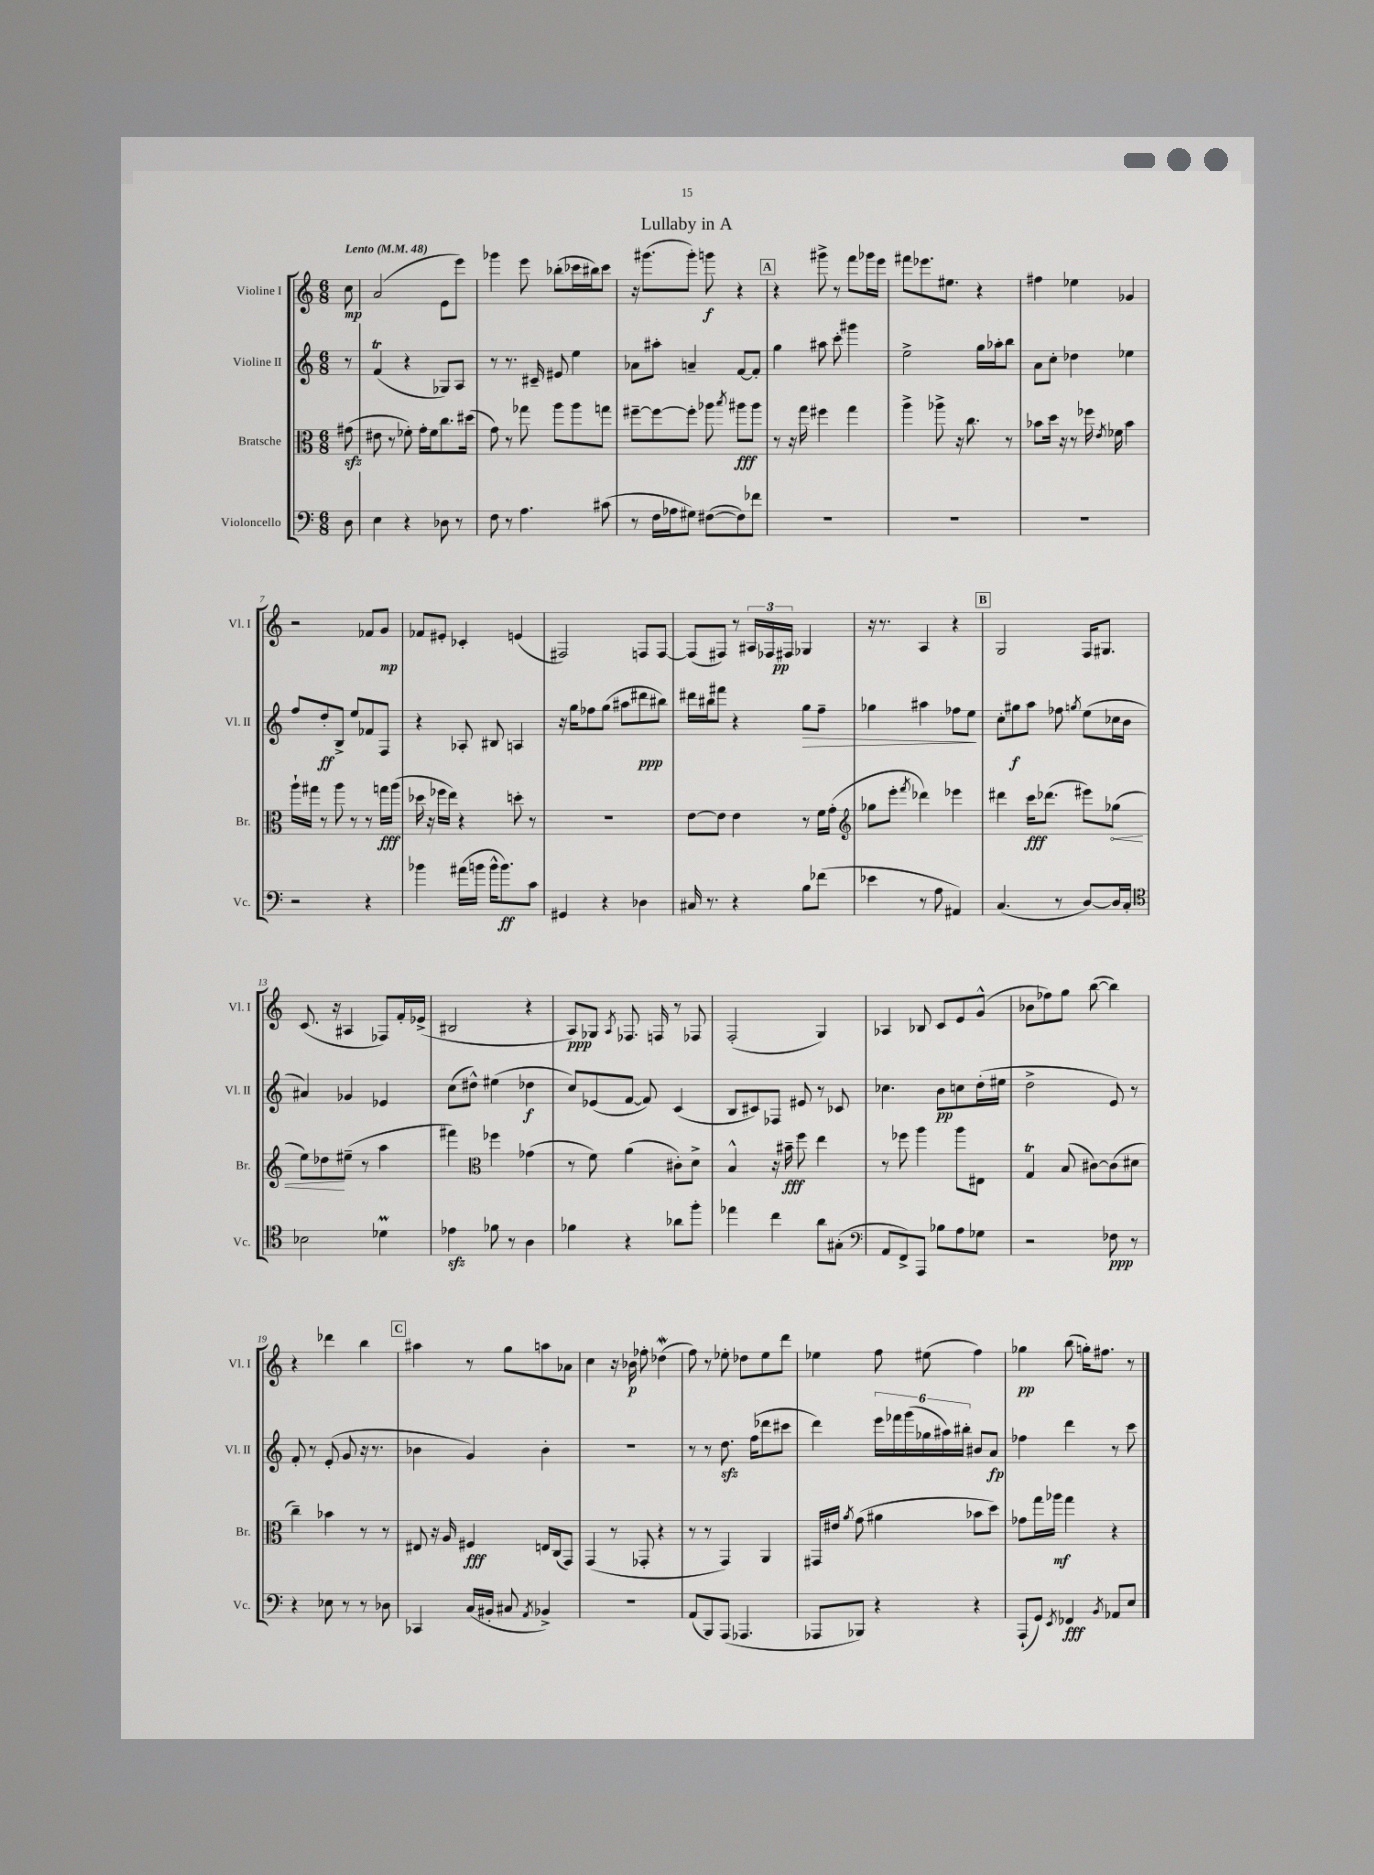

**kern	**dynam	**kern	**dynam	**kern	**dynam	**kern	**dynam
*part4	*part4	*part3	*part3	*part2	*part2	*part1	*part1
*staff4	*staff4	*staff3	*staff3	*staff2	*staff2	*staff1	*staff1
*I"Violoncello	*	*I"Bratsche	*	*I"Violine II	*	*I"Violine I	*
*I'Vc.	*	*I'Br.	*	*I'Vl. II	*	*I'Vl. I	*
*clefF4	*	*clefC3	*	*clefG2	*	*clefG2	*
*k[]	*	*k[]	*	*k[]	*	*k[]	*
*M6/8	*	*M6/8	*	*M6/8	*	*M6/8	*
*MM48	*	*MM48	*	*MM48	*	*MM48	*
=	=	=	=	=	=	=	=
!	!	!	!	!	!	!LO:TX:a:B:t=Lento	!
8D\	.	(8g#Xzz\	.	8r	.	8cc\	mp
=1	=1	=1	=1	=1	=1	=1	=1
4E\	.	8e#X\	.	(4fT/	.	(2a/	.
.	.	8r	.	.	.	.	.
4r	.	8f-X'\)	.	4r	.	.	.
.	.	16g'\LL	.	.	.	.	.
.	.	16f-\J	.	.	.	.	.
8D-X\	.	8.cc\	.	8G-X/L)	.	8e\L	.
8r	.	.	.	8A/J	.	8eee\J)	.
.	.	(16dd#X\Jk	.	.	.	.	.
=2	=2	=2	=2	=2	=2	=2	=2
8F\	.	8g\)	.	8r	.	4ggg-X\	.
8r	.	8r	.	8.r	.	.	.
4.A\	.	8gg-X\	.	.	.	8eee\	.
.	.	.	.	16c#X~/	.	.	.
.	.	8aa\L	.	8e#X/	.	(8bb-X'\L	.
.	.	8aa\	.	4ee\	.	16ccc-X\L	.
.	.	.	.	.	.	16bb#X\J)	.
(8c#X\	.	8ggn\J	.	.	.	8ccc-\J	.
=3	=3	=3	=3	=3	=3	=3	=3
8r	.	[8ff#X~\L	.	8a-X\L	.	16r	.
.	.	.	.	.	.	(8.ggg#X\L	.
16F\LL	.	8ff#\_	.	8aa#X'\J	.	.	.
16A-X\J	.	.	.	.	.	.	.
8G#X\J)	.	8ff#'\J]	.	4an~/	.	8ggg#'\J)	.
([8F#X\L	.	8aa-X\	.	.	.	8gggn\	f
.	.	8qbb/	.	.	.	.	.
8F#\])	.	8aa#X\L	fff	[8f/L	.	4r	.
8f-X\J	.	8aa#\J	.	8f'/J]	.	.	.
!!LO:REH:place=s1:t=A
=4	=4	=4	=4	=4	=4	=4	=4
2.r	.	8r	.	4gg\	.	4r	.
.	.	16r	.	.	.	.	.
.	.	16gg\	.	.	.	.	.
.	.	4ff#X\	.	8aa#X\	.	8ggg#X^\	.
.	.	.	.	8ccc'\	.	8r	.
.	.	4gg\	.	4ggg#X\	.	8fff\L	.
.	.	.	.	.	.	16ggg-X\L	.
.	.	.	.	.	.	16eee\JJ	.
=5	=5	=5	=5	=5	=5	=5	=5
2.r	.	4aa^\	.	2ee^\	.	8fff#X\L	.
.	.	.	.	.	.	8.eee-X\	.
.	.	8aa-X^\	.	.	.	.	.
.	.	.	.	.	.	8.ee#X\J	.
.	.	16r	.	.	.	.	.
.	.	8.cc\	.	.	.	.	.
.	.	.	.	16gg\LL	.	4r	.
.	.	.	.	16aa-X'\J	.	.	.
.	.	8r	.	8bb\J	.	.	.
=6	=6	=6	=6	=6	=6	=6	=6
2.r	.	8b-X\L	.	8a\L	.	4ff#X\	.
.	.	16dd\Jk	.	8cc'\J	.	.	.
.	.	16r	.	.	.	.	.
.	.	8r	.	4dd-X\	.	4ee-X\	.
.	.	16ff-X\	.	.	.	.	.
.	.	8qe/	.	.	.	.	.
.	.	16f-X\	.	.	.	.	.
.	.	4b-\	.	4ee-X\	.	4g-X/	.
!!LO:LB:g=z
=7	=7	=7	=7	=7	=7	=7	=7
2r	.	16aa`\LL	.	8ff/L	.	2r	.
.	.	16gg#X\JJ	.	.	.	.	.
.	.	8r	.	8dd'/	ff	.	.
.	.	8aa\	.	8B^/J	.	.	.
.	.	8r	.	8ee/L	.	.	.
4r	.	8r	.	8f-X/	.	8f-X/L	.
.	.	16ggn\LL	fff	8F/J	.	8g/J	mp
.	.	(16aa\JJ	.	.	.	.	.
=8	=8	=8	=8	=8	=8	=8	=8
4b-X\	.	16dd-X\	.	4r	.	8f-X/L	.
.	.	16r	.	.	.	.	.
.	.	16ff-X\LL	.	.	.	8e#X'/J	.
.	.	16ee\JJ)	.	.	.	.	.
(16a#X\LL	.	4r	.	8A-X'/	.	4c-X'/	.
16bn\JJ	.	.	.	.	.	.	.
16b^^\KL	.	.	.	8B#X/	.	.	.
8.b\)	ff	.	.	.	.	.	.
.	.	8ddn'\	.	4An/	.	(4en/	.
8c\J	.	8r	.	.	.	.	.
=9	=9	=9	=9	=9	=9	=9	=9
4GG#X/	.	2.r	.	16r	.	2F#X/)	.
.	.	.	.	16gg\KL	.	.	.
.	.	.	.	8ff-X\	.	.	.
4r	.	.	.	(8gg\J	.	.	.
.	.	.	.	8aa#X\L	.	.	.
4D-X\	.	.	.	8ddd#X\	ppp	8Fn/L	.
.	.	.	.	8bb#X\J)	.	[8F/J	.
=10	=10	=10	=10	=10	=10	=10	=10
16C#X/	.	[8e\L	.	16ddd#X\LL	.	(8F/L]	.
8.r	.	.	.	16bb#X\J	.	.	.
.	.	8e\J]	.	8fff#X\J	.	8F#X/J)	.
4r	.	4e\	.	4r	.	8r	.
.	.	.	.	.	.	24A#X/LL	.
.	.	.	.	.	.	24F-X/	.
.	.	.	.	.	.	24F#X/JJ	pp
!	!	!	!	!	!LO:HP:b	!	!
8B\L	.	8r	.	8gg\L	>	4G-X/	.
(8f-X\J	.	16f\LL	.	8ff~\J	.	.	.
.	.	(16g'\JJ	.	.	.	.	.
=11	=11	=11	=11	=11	=11	=11	=11
*	*	*clefG2	*	*	*	*	*
4e-X\	.	8gg-X\L	.	4gg-X\	.	16r	.
.	.	.	.	.	.	8.r	.
.	.	8eee'\J	.	.	.	.	.
.	.	8qfff/	.	.	.	.	.
8r	.	4ddd-X\)	.	4aa#X\	.	4A/	.
8A\	.	.	.	.	.	.	.
4AA#X/)	.	4eee-X\	.	8ff-X\L	.	4r	.
.	.	.	.	8ee\J	.	.	.
.	.	.	.	.	]	.	.
!!LO:REH:place=s1:t=B
=12	=12	=12	=12	=12	=12	=12	=12
(4.C/	.	4ddd#X\	.	8cc'\L	.	2G/	.
.	.	.	.	8gg#X\	f	.	.
.	.	16ccc\KL	fff	8aa\J	.	.	.
.	.	(8.ddd-X\J	.	.	.	.	.
8r	.	.	.	8ff-X\	.	.	.
.	.	.	.	8qggn/	.	.	.
[8D/L)	.	8eee#X\L)	.	(8ee\L	.	16F/KL	.
.	.	.	.	.	.	8.G#X/J	.
!	!	!	!LO:HP:b	!	!	!	!
16D/L]	.	(8gg-X\J	<	16cc-X\L	.	.	.
16C'/JJ	.	.	.	16b\JJ	.	.	.
!!LO:LB:g=z
=13	=13	=13	=13	=13	=13	=13	=13
*clefC4	*	*	*	*	*	*	*
2B-X\	.	8ee\L)	.	4a#X/)	.	(8.c/	.
.	.	8dd-X\	.	.	.	.	.
.	.	.	.	.	.	16r	.
.	.	(8ee#X~\J	[	4g-X/	.	4A#X/	.
.	.	8r	.	.	.	.	.
4d-XM\	.	4aa\	.	4e-X/	.	8F-X/L)	.
.	.	.	.	.	.	16f'/L	.
.	.	.	.	.	.	(16e-X^/JJ	.
=14	=14	=14	=14	=14	=14	=14	=14
4e-Xzz\	.	4fff#X\)	.	(8cc\L	.	2B#X/	.
.	.	.	.	8dd#X^^\J)	.	.	.
*	*	*clefC3	*	*	*	*	*
8f-X\	.	4ff-X\	.	(4ee#X\	.	.	.
8r	.	.	.	.	.	.	.
4A\	.	(4g-X\	.	4dd-X\	f	4r	.
=15	=15	=15	=15	=15	=15	=15	=15
4f-X\	.	8r	.	8cc/L)	.	8A/L)	ppp
.	.	8f\)	.	(8e-X/	.	8G-X/J	.
.	.	.	.	.	.	8qA/	.
4r	.	(4a\	.	[8f/J	.	8.F-X/	.
.	.	.	.	8f/])	.	.	.
.	.	.	.	.	.	16Fn/	.
8a-X\L	.	8c#X'\L)	.	(4c/	.	8r	.
8ff'\J	.	8d^\J	.	.	.	8F-X/	.
=16	=16	=16	=16	=16	=16	=16	=16
4ee-X\	.	4B^^/	.	8B/L	.	(2F'/	.
.	.	.	.	8c#X/)	.	.	.
4cc\	.	16r	.	8F-X/J	.	.	.
.	.	16b#X~\	fff	.	.	.	.
.	.	8ff\	.	8e#X/	.	.	.
8a\L	.	4ee\	.	8r	.	4G/)	.
(8G#X'\J	.	.	.	8c-X/	.	.	.
=17	=17	=17	=17	=17	=17	=17	=17
*clefF4	*	*	*	*	*	*	*
8AA/L	.	8r	.	4.cc-X\	.	4A-X/	.
8FF^/)	.	8ff-X\	.	.	.	.	.
8AAA/J	.	4aa\	.	.	.	8B-X/	.
8B-X\L	.	.	.	8b\L	pp	8c/L	.
8A\	.	8aa\L	.	8ccn\	.	8e/	.
8G-X\J	.	8E#X\J	.	(16dd'\L	.	(8g^^/J	.
.	.	.	.	16ee#X\JJ	.	.	.
=18	=18	=18	=18	=18	=18	=18	=18
2r	.	4GT/	.	2dd^\	.	8b-X\L	.
.	.	.	.	.	.	8ff-X\)	.
.	.	(8B/	.	.	.	8gg\J	.
.	.	[8c#X\L)	.	.	.	([8bb\	.
8F-X\	ppp	(8c#\]	.	8e/)	.	4bb\])	.
8r	.	8d#X\J	.	8r	.	.	.
!!LO:LB:g=z
=19	=19	=19	=19	=19	=19	=19	=19
4r	.	4cc~\)	.	8f'/	.	4r	.
.	.	.	.	8r	.	.	.
8E-X\	.	4b-X\	.	(8e'/	.	4ddd-X\	.
8r	.	.	.	8g/	.	.	.
8r	.	8r	.	16r	.	4bb\	.
.	.	.	.	8.r	.	.	.
8D-X\	.	8r	.	.	.	.	.
!!LO:REH:place=s1:t=C
=20	=20	=20	=20	=20	=20	=20	=20
4CC-X/	.	8E#X/	.	4b-X\	.	4aa#X\	.
.	.	16r	.	.	.	.	.
.	.	16A/	.	.	.	.	.
(16C/LL	.	4F#X/	fff	4g/)	.	8r	.
16BB#X'/JJ	.	.	.	.	.	.	.
8C#X/	.	.	.	.	.	8gg\L	.
8qAA/	.	.	.	.	.	.	.
4BB-X^/)	.	16En/LL	.	4b-'\	.	8aan\	.
.	.	(16C/J	.	.	.	.	.
.	.	8GG/J)	.	.	.	8a-X\J	.
=21	=21	=21	=21	=21	=21	=21	=21
2.r	.	(4GG/	.	2.r	.	4cc\	.
.	.	8r	.	.	.	16r	.
.	.	.	.	.	.	16b-X\	p
.	.	8GG-X'/	.	.	.	8ff-X'\	.
.	.	4r	.	.	.	(4dd-Xw\	.
=22	=22	=22	=22	=22	=22	=22	=22
(8AA/L	.	8r	.	8r	.	8ff\)	.
8BBB/)	.	8r	.	8r	.	8r	.
(8AAA/J	.	4GG/)	.	8.ddzz\	.	8ee-X'\	.
4.AAA-X/	.	.	.	.	.	8dd-X\L	.
.	.	.	.	(16ff\KL	.	.	.
.	.	4AA/	.	8ddd-X\	.	8ee-\	.
.	.	.	.	8ccc#X\J	.	8ddd\J	.
=23	=23	=23	=23	=23	=23	=23	=23
8AAA-X/L	.	16GG#X/LL	.	4ddd\)	.	4ee-X\	.
.	.	16e#X/JJ	.	.	.	.	.
.	.	8qa/	.	.	.	.	.
8BBB-X/J)	.	(8g\	.	.	.	.	.
4r	.	4a#X\	.	24eee\LL	.	8ff\	.
.	.	.	.	24fff-X\	.	.	.
.	.	.	.	(24ggg\	.	.	.
.	.	.	.	24gg-X\	.	(8ee#X\	.
.	.	.	.	24aa#X\)	.	.	.
.	.	.	.	24bb#X'\JJ	.	.	.
4r	.	8b-X\L	.	8b#X/L	.	4ff\)	.
.	.	8dd\J)	.	8a/J	fp	.	.
=24	=24	=24	=24	=24	=24	=24	=24
(8AAA`/L	.	8g-X\L	.	4ff-X\	.	4gg-X\	pp
8GG/J)	.	16gg\L	.	.	.	.	.
.	.	16aa-X\JJ	mf	.	.	.	.
8qEE/	.	.	.	.	.	.	.
4FF-X/	fff	4gg\	.	4ddd\	.	(8bb\	.
.	.	.	.	.	.	16ggn'\KL)	.
.	.	.	.	.	.	8.ff#X\J	.
8qBB/	.	.	.	.	.	.	.
8AA-X/L	.	4r	.	8r	.	.	.
8E/J	.	.	.	8ccc\	.	8r	.
==	==	==	==	==	==	==	==
*-	*-	*-	*-	*-	*-	*-	*-
